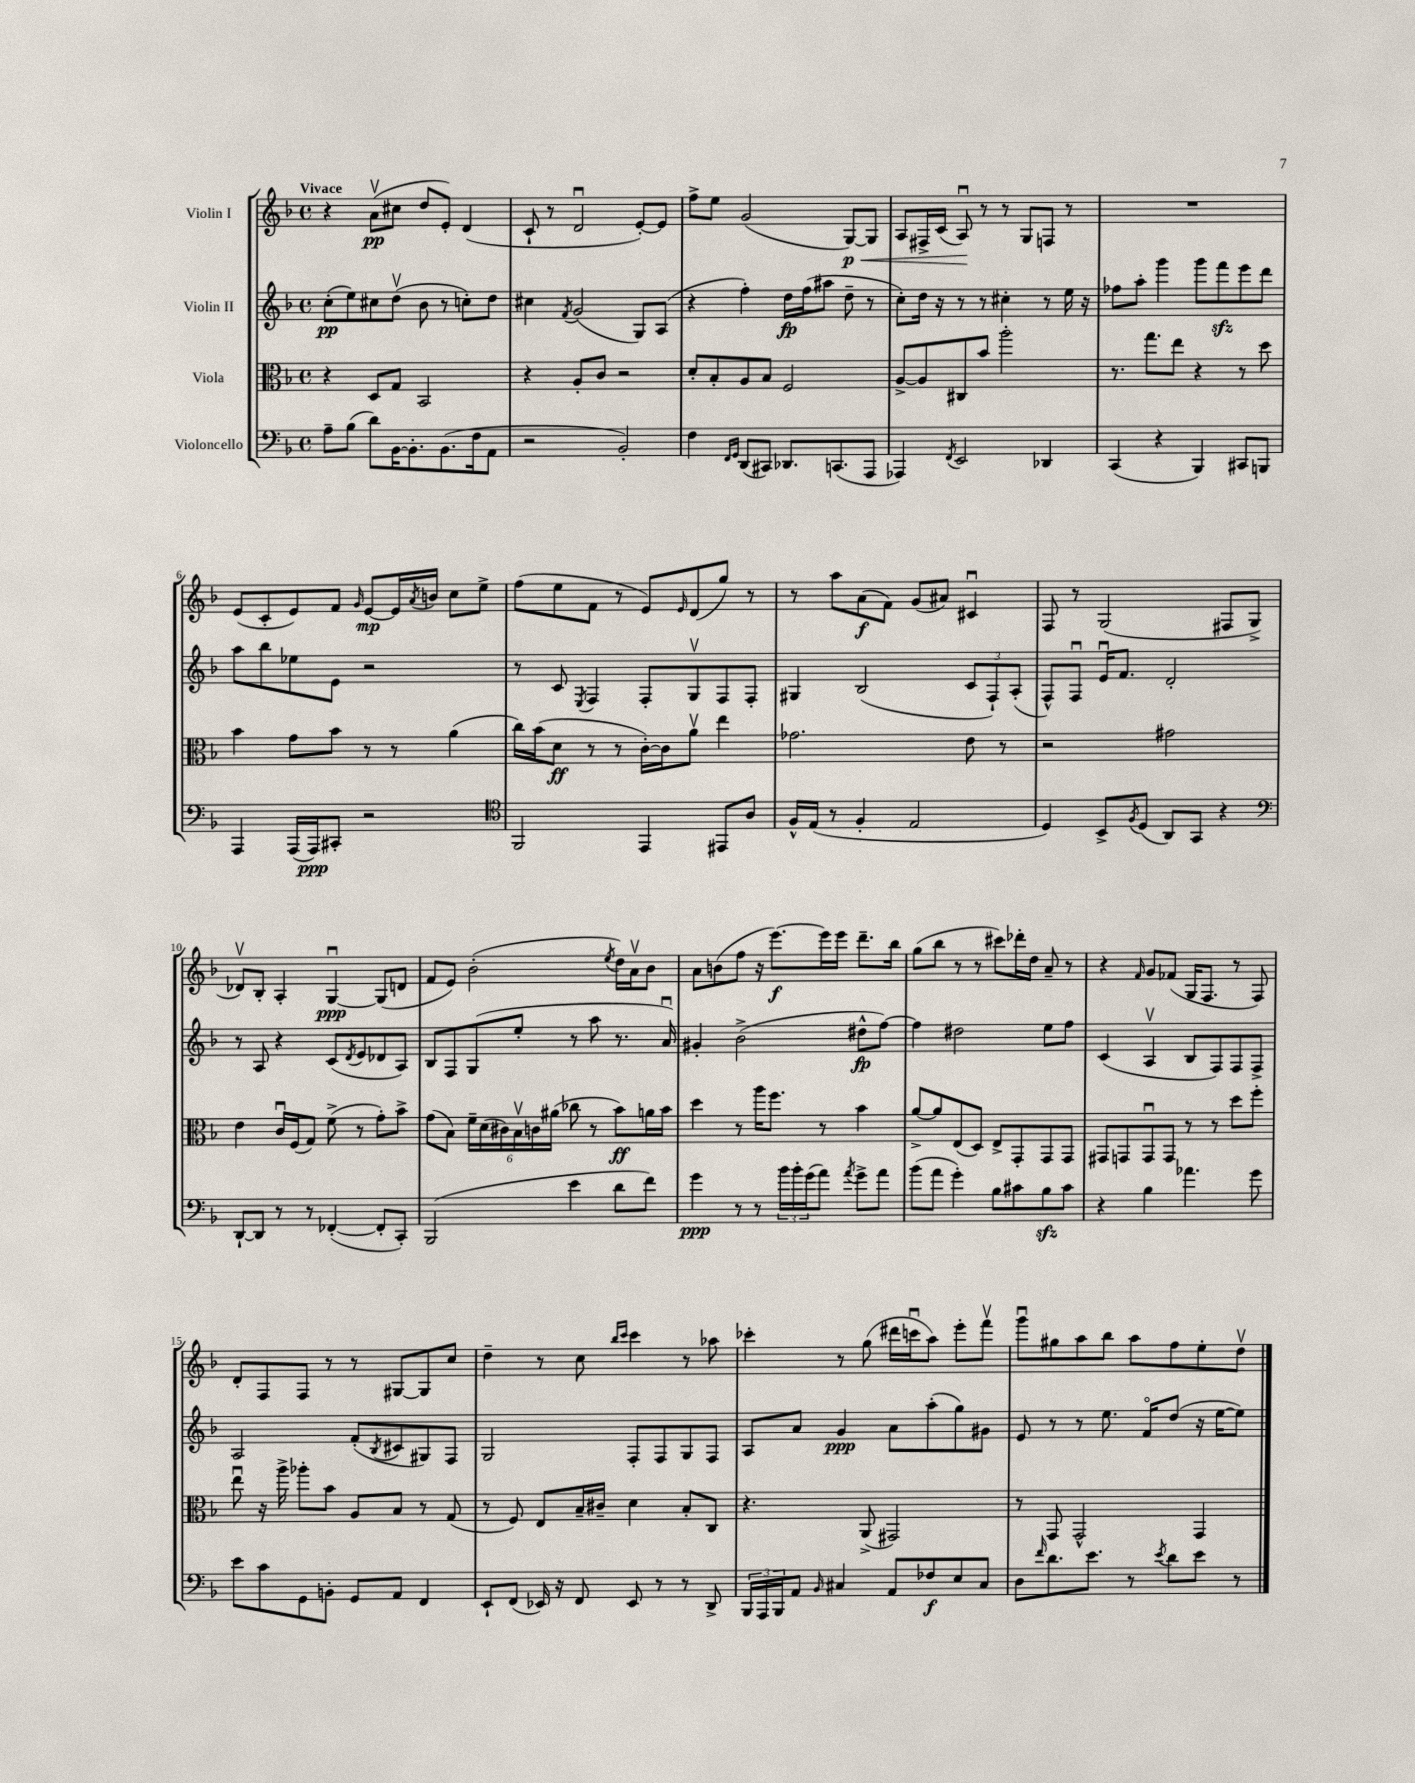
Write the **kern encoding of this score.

**kern	**kern	**kern	**kern
*staff4	*staff3	*staff2	*staff1
*clefF4	*clefC3	*clefG2	*clefG2
*k[b-]	*k[b-]	*k[b-]	*k[b-]
*M4/4	*M4/4	*M4/4	*M4/4
*met(c)	*met(c)	*met(c)	*met(c)
8A~	4r	(8cc'	4r
(8B-	.	8ee)	.
8d)	8D	8cc#	(8av
[16BB-	8G	(8ddv	8cc#
8.BB-']	.	.	.
.	2BB-	8b-	8dd
(8.BB-	.	8r	8e')
.	.	8cc')	(4d
16F	.	.	.
8AA	.	8dd	.
=	=	=	=
2r	4r	4cc#	8c`
.	.	.	8r
.	.	8qf	.
.	8A'	(2g	2du
.	8c	.	.
2BB-')	2r	.	.
.	.	8G)	[8e')
.	.	(8A	8e]
=	=	=	=
4F	8d'	4r	8ff^
.	8B-'	.	8ee
16qqFF	.	.	.
16qqGG	.	.	.
(8DD	8A	4ff')	(2g
8CC#)	8B-	.	.
8.DD-	2F	16dd	.
.	.	(16ff	.
.	.	8aa#	.
(8.CC	.	.	.
.	.	8dd~	[8G)
8AAA	.	8r	8G]
=	=	=	=
4AAA-)	[8A^	8cc')	8A
.	8A]	16dd	16F#^
.	.	16r	(16c
8qFF	.	.	.
2EE	8C#	8r	8Au)
.	8b-	8r	8r
.	2aa'	4cc#'	8r
.	.	.	8G
4DD-	.	8r	8F
.	.	16ee	8r
.	.	16r	.
=	=	=	=
(4CC	8.r	8ff-	1r
.	.	8aa'	.
.	8.gg	.	.
4r	.	4ggg	.
.	8ee	.	.
4BBB-)	4r	8ggg	.
.	.	8fff	.
8CC#	8r	8eee	.
8BBB	8dd	8ddd	.
=	=	=	=
4AAA	4b-	8aa	(8e
.	.	8bb-	8c'
(16AAA	8g	8ee-	8e)
16AAA)	.	.	.
8CC#'	8b-	8e	8f
.	.	.	16qqg
2r	8r	2r	[8e
.	8r	.	16e]
.	.	.	8qa
.	.	.	16b
.	(4a	.	8cc
.	.	.	8ee^
=	=	=	=
*clefC4	*	*	*
2FF	16cc)	8r	(8ff
.	(16b-	.	.
.	8d	8c	8ee
.	.	8qE	.
.	8r	4F	8f
.	8r	.	8r
4EE	[16c')	8F'	8e)
.	16c]	.	.
.	.	.	16qqe
.	8av	8Gv	(8d
8EE#	4ee	8F	8gg)
8A	.	8F'	8r
=	=	=	=
16F^^	2.g-	4G#	8r
(16E	.	.	.
8r	.	.	8aa
4F'	.	(2B-	(8a
.	.	.	8f)
2E	.	.	(8g
.	.	.	8a#)
.	8e	12c	4c#u
.	.	12F`)	.
.	8r	.	.
.	.	(12A'	.
=	=	=	=
4D)	2r	8F^^)	8F
.	.	8Fu	8r
8BB-^	.	16eu	(2G
.	.	8.f	.
8qF	.	.	.
(8D	.	.	.
8AA)	2g#	2d'	.
8GG	.	.	.
4r	.	.	8F#
.	.	.	8G^
=	=	=	=
*clefF4	*	*	*
[8DD`	4e	8r	8d-v)
8DD]	.	8A	8B-'
8r	16cu	4r	4A'
.	(16F	.	.
8r	8G)	.	.
([4FF-'	(8f^	(8c	[4Gu
.	.	8qd	.
.	8r	8e	.
8FF-']	8g')	8d-	(8G]
8CC')	8b-^	8A)	8d
=	=	=	=
(2BBB-	(8g	8B-	8f
.	8B-)	8F	8e)
.	24f~	(8G	(2b-'
.	(24d	.	.
.	24c#)	.	.
.	24B-v	8ee'	.
.	24c	.	.
.	(24a#	.	.
4e	8cc-	8r	.
.	8r	8aa	.
.	.	.	8qee
8d	8b-)	8.r	16dd)
.	.	.	16av
8f)	16a	.	8b-
.	16b-	16au)	.
=	=	=	=
4g	4dd	4g#'	8a
.	.	.	(8b
8r	8r	(2b-^	8ff
8r	16aa	.	16r
.	8.ff	.	[8.eee)
24b-	.	.	.
24b-'	.	.	.
(24g	.	.	.
8a)	8r	.	16eee]
.	.	.	16eee
8qa	.	.	.
8g^	4b-	8dd#^^	8.ddd~
8a	.	[8ff)	.
.	.	.	16bb-
=	=	=	=
(8b-	[8a^	4ff]	(8gg
8a	8a]	.	8bb-
4g')	(8E	2dd#	8r
.	8D)	.	8r
8B-	8E^	.	8ccc#)
8c#	8GG'	.	16ddd-'
.	.	.	16dd
8B-	8GG	8ee	8a~
8c#	8GG	8ff	8r
=	=	=	=
4r	8GG#	(4c	4r
.	8GG	.	.
.	.	.	16qqf
4B-	8GGu	4Av	8g
.	8GG	.	(8f-
4.a-	8r	8B-	16G
.	.	.	8.F
.	8r	8F)	.
.	8dd	8F	8r
8g	8ff'	8F^	8F)
=	=	=	=
8e	8eeu	2A	8d'
8c	16r	.	8F
.	16aa^	.	.
8GG	8aa-'	.	8F
8BB'	8b-	.	8r
8GG	8A	(8f'	8r
.	.	8qB-	.
8AA	8B-	8c#	[8G#
4FF	8r	8G#)	8G#]
.	(8G	8F	8cc
=	=	=	=
8EE`	8r	2G	4dd~
(8FF	8F)	.	.
16EE-)	8E	.	8r
16r	.	.	.
8FF	16B-~	.	8cc
.	16c#~	.	.
.	.	.	16qqbb-
.	.	.	16qqccc
8EE-	4d	8F'	4ccc
8r	.	8F	.
8r	8B-'	8G	8r
8DD^	8C	8F	8aa-
=	=	=	=
24BBB-	4.r	8A	4ccc-'
24AAA	.	.	.
24BBB-	.	.	.
8AA	.	8a	.
16qqBB-	.	.	.
4C#	.	4g	8r
.	(8AA^	.	(8gg
8AA	2GG#)	8a	16ddd#
.	.	.	16cccu
8F-	.	(8aa'	8aa)
8E	.	8gg)	8eee'
8C#	.	8g#	8fffv
=	=	=	=
8D	8r	8e	8gggu
16qqf	.	.	.
8.d	8GG	8r	8gg#
.	2GG^^	8r	8aa
8.e	.	.	.
.	.	8.ee	8bb-
8r	.	.	8aa
.	.	16fo	.
8qe	.	.	.
8d	.	(8dd	8ff
8e	4GG	16r	8ee'
.	.	[16ee	.
8r	.	8ee])	8ddv
==	==	==	==
*-	*-	*-	*-
